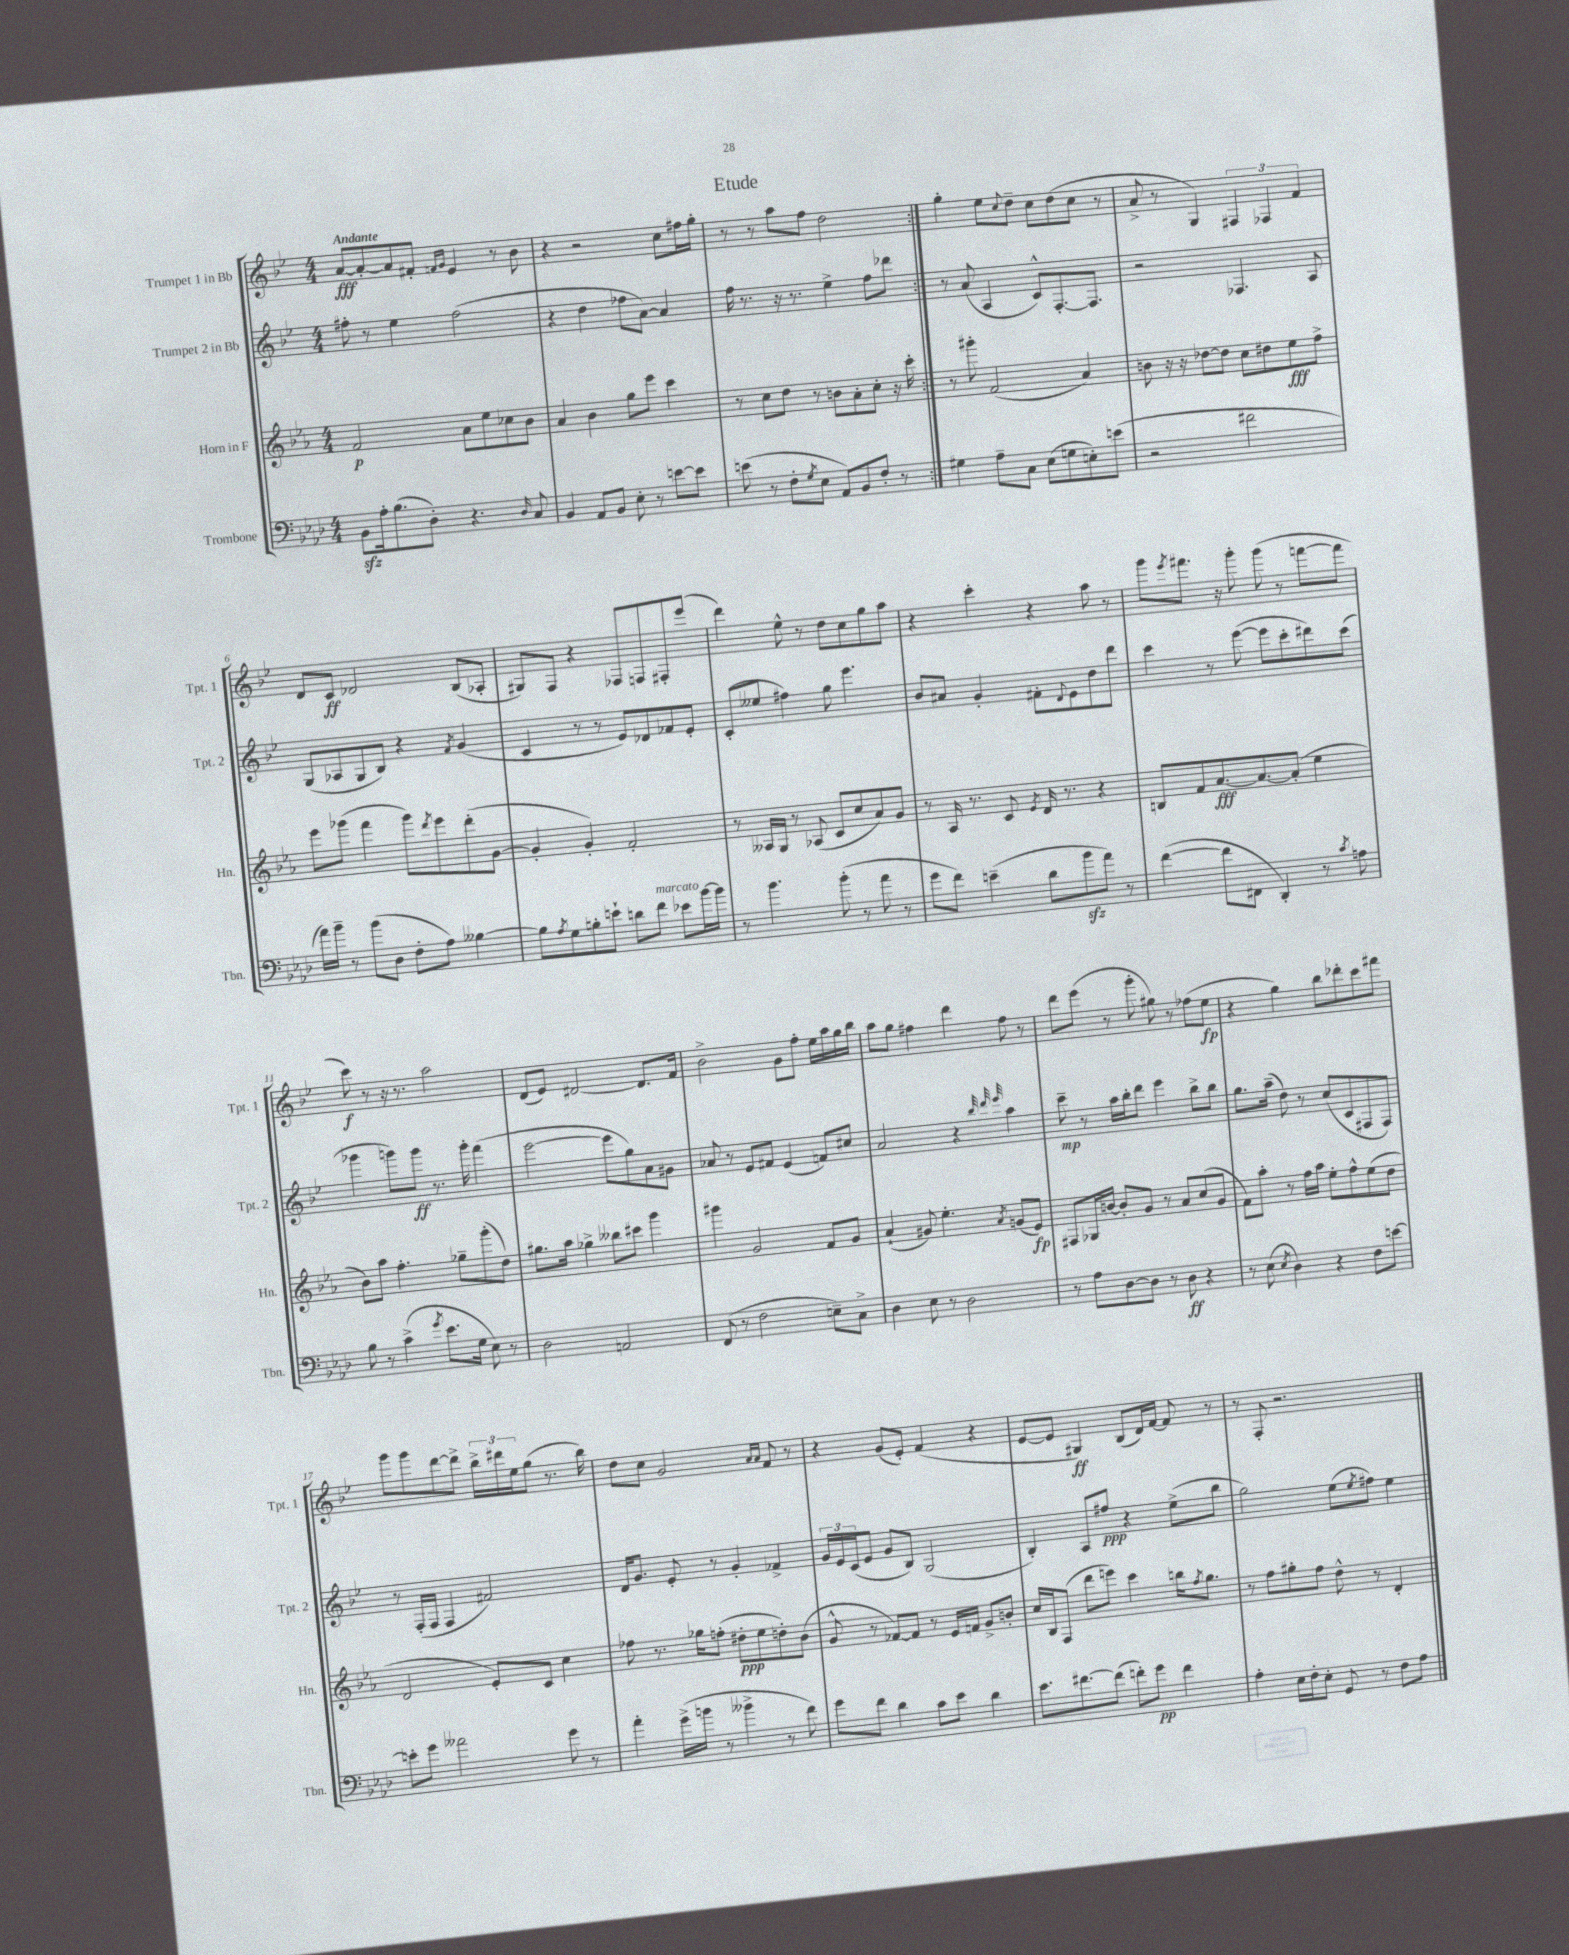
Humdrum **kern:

**kern	**kern	**kern	**kern
*staff4	*staff3	*staff2	*staff1
*clefF4	*clefG2	*clefG2	*clefG2
*k[b-e-a-d-]	*k[b-e-a-]	*k[b-e-]	*k[b-e-]
*M4/4	*M4/4	*M4/4	*M4/4
8BB-	2f	8ff#'	[8a
16A-'	.	8r	8a'_
(8.B-	.	.	.
.	.	4ee-	8a]
8D-')	.	.	8f#'
.	.	.	16qqf
.	.	.	16qqg
4.r	8a-	(2ff#	4e-
.	8ee-	.	.
.	8cc-	.	8r
16qqD-	.	.	.
8C	8b-	.	8b-
=	=	=	=
4BB-	4a-	4r	4r
8AA-	4b-	4dd	2r
8BB-	.	.	.
8E-'	8gg	8ff-	.
8r	8eee-	[8a)	.
[8e	4ccc	4a]	8cc
8e]	.	.	16ff#
.	.	.	16gg'
=	=	=	=
(8e	8r	16ff	8r
.	.	8.r	.
8r	8cc	.	8r
8F'	8dd	16r	8aa
.	.	8.r	.
8qG	.	.	.
8E-	8r	.	8ff
8AA-)	8b	4ee-^	2dd
8BB-	8a-'	.	.
8F'	8cc'	8ff	.
8r	16r	8ddd-	.
.	16ccc'	.	.
=:|!	=:|!	=:|!	=:|!
4G#	8r	8r	4gg'
.	8ggg#'	(8a	.
8A-~	(2f	4A	8ee-
.	.	.	8qqcc
8C	.	.	8dd~
(8E-	.	8c^^)	8cc
8G	.	[8.F'	(8dd
8E')	4a-)	.	8cc
.	.	8.F]	.
(8e	.	.	8r
=	=	=	=
2r	8b	2r	8a^
.	16r	.	8r
.	16r	.	.
.	[8dd-	.	4G)
.	8dd-]	.	.
2f#	8cc	4.F-	6F#
.	8dd#	.	.
.	.	.	6F-
.	8ee-	.	.
.	.	.	6f
.	8ff^	8A	.
=	=	=	=
16a-)	8eee-	(8G	8d
16b-~	.	.	.
8r	(8ggg-	8A-	8c
(8b-	4fff	8G	2d-
8D-	.	8B-)	.
8F'	8ggg-)	4r	.
.	8qddd	.	.
8A-)	8eee-	.	.
.	.	8qf	.
[4B--	(8ddd'	(4g	(8B-
.	[8g	.	8A-'
=	=	=	=
8B--]	4g']	4c	8G#)
8qA-	.	.	.
8G	.	.	8F
8B'	4g')	8r	4r
8e`	.	8r	.
8d	2f'	8e-)	8F-
8f	.	8d-	8F
8e-	.	8f-	8F#'
[16b-	.	8e-'	(8eee-
16b-]	.	.	.
=	=	=	=
8r	8r	(8c'	4ddd)
4.b-	16A--	8ee--	.
.	16G	.	.
.	8r	4ff#)	8ee-^^
.	(8A-	.	8r
(8b-'	8c	8gg	8dd
8r	8cc	4.eee-	8cc
8a-	8a-)	.	8gg
8r	8g	.	8aa
=	=	=	=
8g	8r	8b-	4r
8f)	16A-	8a#	.
.	8.r	.	.
(4e~	.	4g'	4ccc'
.	8c	.	.
.	8qe-	.	.
8d-	16d	8f#'	4r
.	8.r	.	.
.	.	8qqd	.
8b-	.	8e-	.
8a-)	4r	8dd	8aa
8r	.	8ddd	8r
=	=	=	=
([4f	8B	4ccc	8ggg
.	.	.	8qeee-
.	8f	.	8.fff#
8f]	[8.a-	8r	.
.	.	.	16r
8FF#	.	([8eee-	8ggg'
.	8.a-_	.	.
4DD-')	.	8eee-]	(8ggg
.	(8a-']	8ccc'	8r
8r	4ee-	8ddd#)	[8fff
8qc	.	.	.
8A	.	(8ccc	8fff]
=	=	=	=
8B-	8b-)	4ggg-	8ccc)
8r	8aa-	.	8r
(4c^	4.ff'	8ggg)	16r
.	.	.	8.r
.	.	8ggg	.
8qg	.	.	.
8.e-	.	8.r	2aa
.	8gg-~	.	.
16G	.	16ggg'	.
8E-)	(8ggg'	(4fff	.
8r	8dd)	.	.
=	=	=	=
2D-	8.gg#	[2eee-	(8d
.	.	.	8e-)
.	16aa-	.	.
.	4gg-^	.	[2d#
2AA	8bb--	8eee-]	.
.	8ccc#	8gg)	.
.	4ggg	8a	8.d#]
.	.	8g#	.
.	.	.	16f
=	=	=	=
(8FF	4ggg#	8a-	2b-^
8r	.	8r	.
2F	2g	8e-	.
.	.	8f#	.
.	.	(4e-	8g
.	.	.	8ff'
8E~)	8f	8f)	16ee-
.	.	.	16aa
8C^	8g	8cc#	16gg
.	.	.	16bb-
=	=	=	=
4D-	(4a-`	2a	8aa
.	.	.	8gg
8E-	8g#)	.	4ff#
8r	4.ee-'	.	.
2D-	.	4r	4ddd
.	.	32qqbb-	.
.	.	32qqddd	.
.	8qa-	32qqeee-	.
.	(8g	4aa	8ff#
.	8e-)	.	8r
=	=	=	=
8r	8F#	8ccc~	8ddd
8A-	16G-	8r	(8eee-
.	[16b	.	.
[8D-	8b']	16aa	8r
.	.	16bb-'	.
8D-]	8g	8ddd	8ggg'
8r	8r	4eee-	8gg#)
8D-	8a-	.	8r
4r	(8cc	8bb-^	(8ff-
.	8g	8bb-	8ee-
=	=	=	=
8r	8f)	8.gg	4r
(8E-	8aa-'	.	.
.	.	(16aa~	.
8qE-	.	.	.
4D-)	8r	8dd)	4gg)
.	16ff	8r	.
.	16aa-	.	.
4r	8ee-'	(8cc	8bb-
.	8ff^^	8c	8ddd-'
8F	(8ee-	8F#	8ccc
[8e	8dd	8F#)	8fff#
=	=	=	=
8e']	2d	8r	8ggg
8g	.	(16F'	8ggg
.	.	16F	.
2a--	.	4F	[8ddd
.	.	.	8ddd^]
.	8e-')	2f#)	24bb-^
.	.	.	24ddd#
.	.	.	24ee-
.	8c	.	(8gg
8g	4cc	.	8.r
8r	.	.	.
.	.	.	16bb-)
=	=	=	=
4a-'	8ff-	16d	8dd
.	.	8.g	.
.	8.r	.	8cc
(16g^	.	8e-'	2g
16b	16gg-	.	.
8r	(8ff'	8r	.
4b--^	8dd#'	4g'	.
.	8ee-	.	.
.	.	.	16qqa
.	.	.	16qqa
8r	8dd')	4f-^	8f
8f)	(8b-	.	8r
=	=	=	=
8g	8g^^	24g	4r
.	.	24e-	.
.	.	(24c	.
8f	8r	8e-	.
4d-	[8f-)	8g	(8g
.	8f-]	8B-)	8e-')
8c	8r	(2G	(4f
8e-	16e-	.	.
.	16f	.	.
4d-	8g^	.	4r
.	8b'	.	.
=	=	=	=
8.e-	16cc	4B-')	[8e-
.	16B-	.	.
.	(8F	.	8e-]
[8.f#	.	.	.
.	8ddd	8A	4G#)
(8f#]	8eee)	8ff#	.
8f')	4ccc	4r	(8B-
8g	.	.	16d)
.	.	.	[16f
4f	16bb	(8ee-^	8f]
.	8qff	.	.
.	8.gg	.	.
.	.	8bb-	8r
=	=	=	=
4A-'	8r	2gg)	8r
.	8ff	.	8F'
16E-	8gg#'	.	2.r
16F'	.	.	.
8E-'	8ff	.	.
8GG	8dd^^	(8ee-	.
.	.	8qee-	.
8r	8r	8ff#)	.
8F	4d'	4ee-	.
8A-	.	.	.
==	==	==	==
*-	*-	*-	*-
